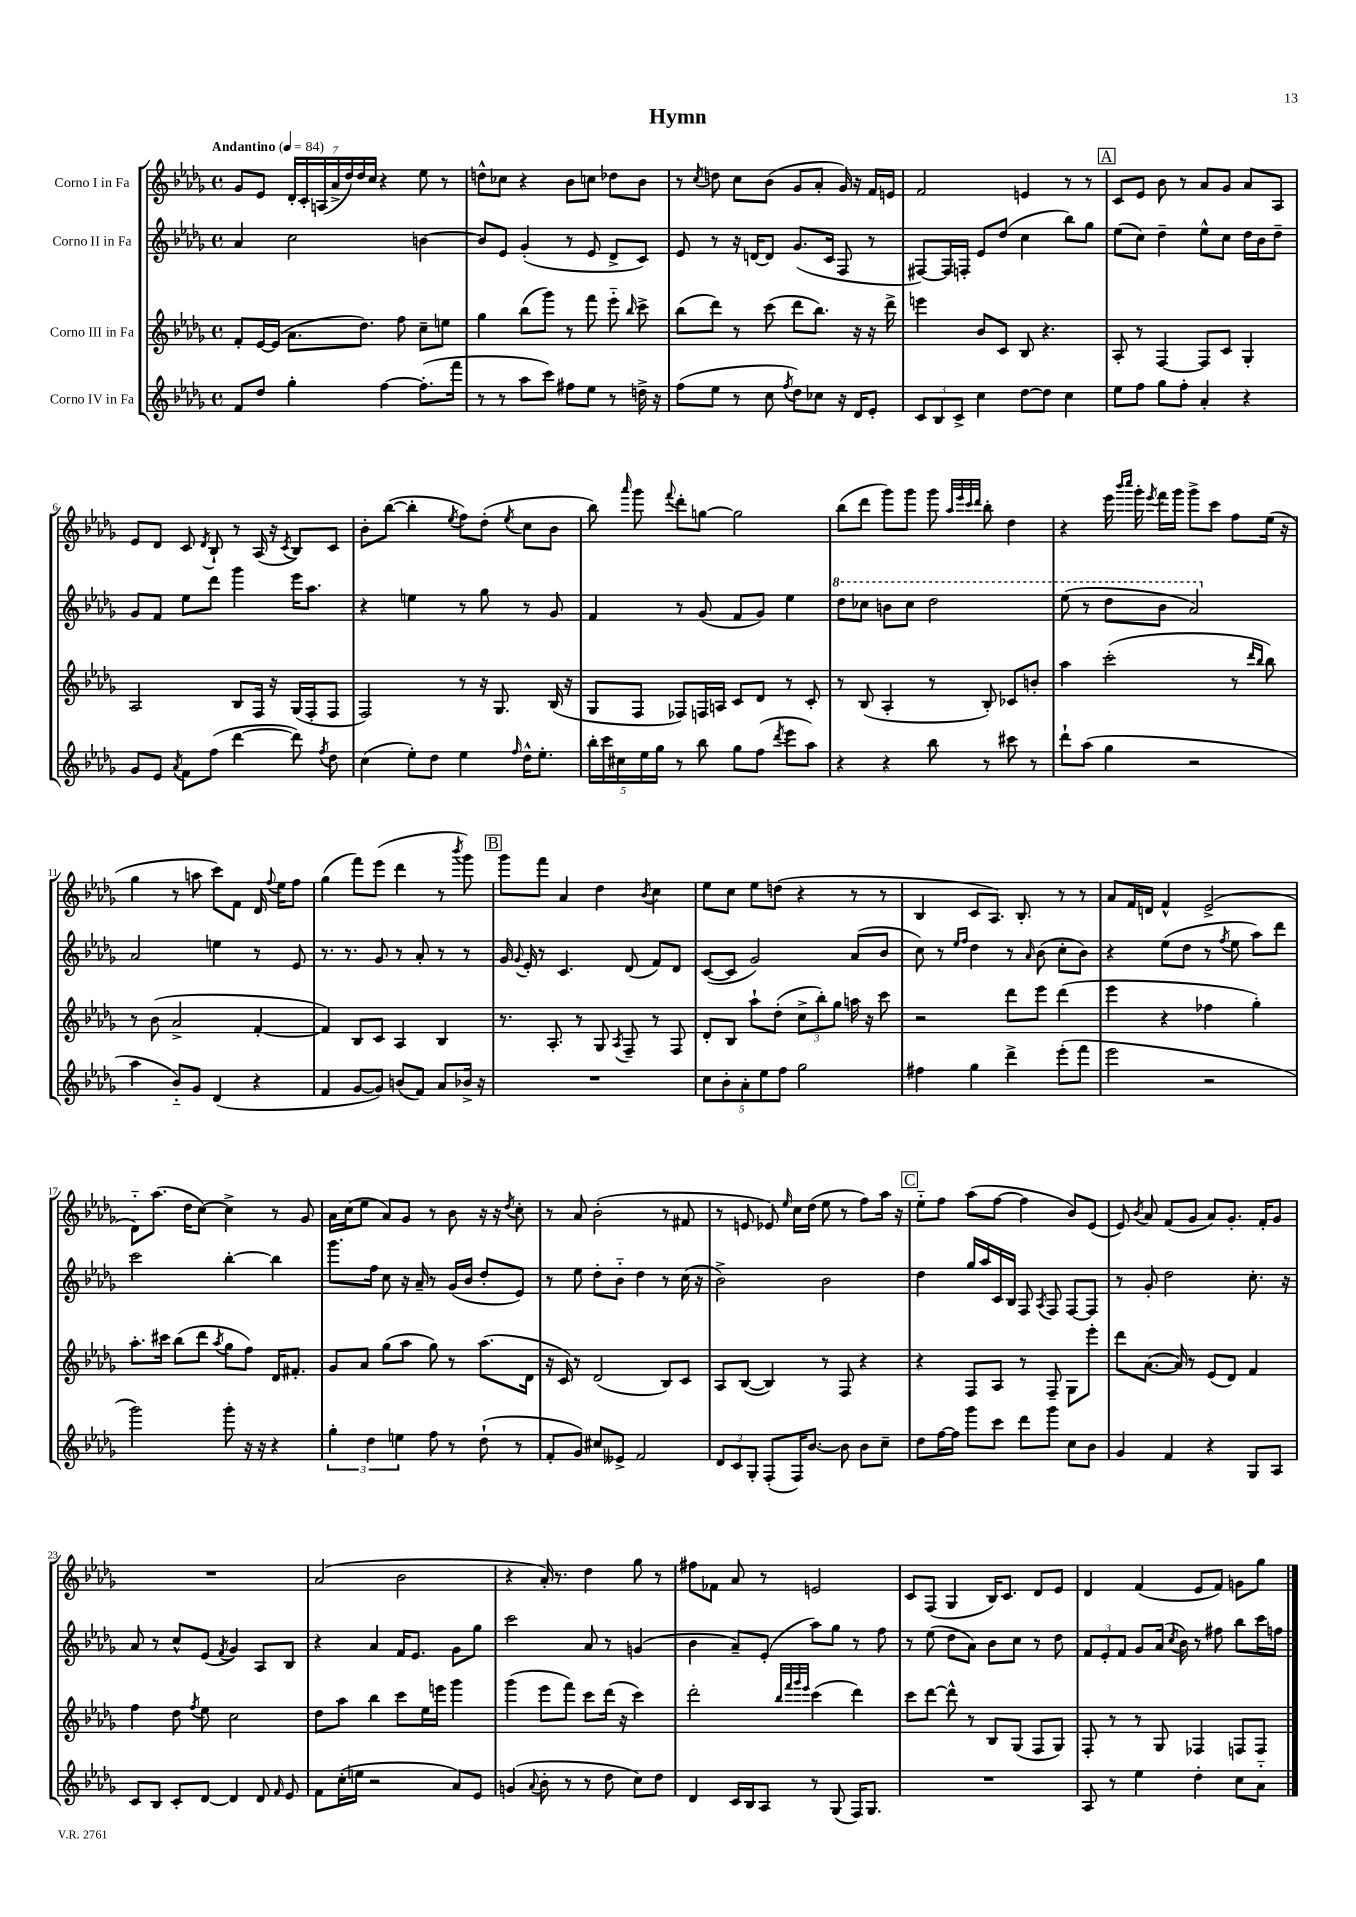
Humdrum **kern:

**kern	**kern	**kern	**kern
*staff4	*staff3	*staff2	*staff1
*clefG2	*clefG2	*clefG2	*clefG2
*k[b-e-a-d-g-]	*k[b-e-a-d-g-]	*k[b-e-a-d-g-]	*k[b-e-a-d-g-]
*M4/4	*M4/4	*M4/4	*M4/4
*met(c)	*met(c)	*met(c)	*met(c)
*MM84	*MM84	*MM84	*MM84
8f/L	8f'/L	4a-/	8g-/L
8dd-/J	[16e-/L	.	8e-/J
.	(16e-/]JJ	.	.
4gg-'\	8.a-\L	2cc\	28d-'/LL
.	.	.	28c'/
.	.	.	(28A/
.	.	.	28a-^/
.	.	.	28dd-/)
.	.	.	28dd-/
.	8.dd-\J)	.	.
.	.	.	28cc/JJ
[4ff\	.	.	4r
.	8ff\	.	.
(8.ff'\]L	8cc~\L	[4b\	8ee-\
.	8ee\J	.	8r
16fff\Jk	.	.	.
=	=	=	=
8r	4gg-\	8b/]L	8dd^^\L
8r	.	8e-/J	8cc-\J
8aa-\L	(8bb-\L	(4g-'/	4r
8ccc\J)	8ggg-\J)	.	.
8ff#\L	8r	8r	8b-\L
8ee-\J	8fff\	8e-/	8cc\J
8r	8eee-'~\	8d-^/L	8dd-\L
.	16qqbb-/	.	.
16dd^\	8ccc^\	8c/J)	8b-\J
16r	.	.	.
=	=	=	=
(8ff\L	(8bb-\L	8e-/	8r
.	.	.	8qcc/
8ee-\J	8ddd-\J)	8r	8dd\
8r	8r	16r	8cc\L
.	.	[16d/LK	.
8cc\	(8ccc\	8d/]J	(8b-\J
8qff/	.	.	.
8dd-\L)	8ddd-\L	(8.g-/L	8g-/L
8cc-\J	8.bb-\J)	.	8a-'/J
.	.	16c/Jk	.
16r	.	8F/	16g-/)
16d-/LK	16r	.	16r
8e-'/J	16r	8r	16f/LL
.	16ddd-^\	.	16e/JJ
=	=	=	=
12c/L	4eee\	[8F#/L)	2f/
12B-/	.	.	.
.	.	16F#/]L	.
12c^/J	.	.	.
.	.	16F'/JJ	.
4cc\	8b-/L	8e-/L	.
.	8c/J	(8dd-/J	.
[8dd-\L	8B-/	4cc\	4e/
8dd-\]J	4.r	.	.
4cc\	.	8bb-\L)	8r
.	.	8gg-\J	8r
=	=	=	=
8ee-\L	8A-'/	(8ee-\L	8c/L
8ff\J	8r	8cc\J)	8e-/J
8gg-\L	[4F/	4dd-~\	8b-\
8ff'\J	.	.	8r
4a-'/	8F/]L	8ee-^^\L	8a-/L
.	8c/J	8cc\J	8g-/J
4r	4G-'/	16dd-\LL	8a-/L
.	.	16b-\J	.
.	.	8dd-~\J	8A-/J
=	=	=	=
8g-/L	2A-/	8g-/L	8e-/L
8e-/J	.	8f/J	8d-/J
8qa-/	.	.	.
8f\L	.	8ee-\L	8c/
.	.	.	8qd-/
(8ff\J	.	8ddd-\J	8B-`/
[4ddd-\	8B-/L	4ggg-\	8r
.	16F/Jk	.	(16A-/
.	16r	.	16r
.	.	.	8qc/
8ddd-\])	(16G-/LL	16eee-\LK	8B-/L)
.	16F'/J	8.aa-\J	.
8qff/	.	.	.
8dd-\	8F/J	.	8c/J
=	=	=	=
(4cc\	2F/)	4r	8b-'\L
.	.	.	([8bb-\J
8ee-'\L)	.	4ee\	4bb-'\]
8dd-\J	.	.	.
.	.	.	8qee-/
4ee-\	8r	8r	8ff\L)
.	16r	8gg-\	(8dd-'\J
.	8.G-/	.	.
16qqff/	.	.	8qee-/
16dd-^^\LK	.	8r	8cc\L
8.ee-'\J	.	.	.
.	(16B-/	8g-/	8b-\J
.	16r	.	.
=	=	=	=
20bb-'\LL	8G-/L	4f/	8bb-\)
20ccc\	.	.	.
20cc#\	.	.	.
.	.	.	16qqaaa-/
.	8F/J	.	8ggg-\
20ee-\	.	.	.
20gg-\JJ	.	.	.
.	.	.	8qqfff/
8r	8F-/L)	8r	8ddd-'\L
8bb-\	16F/L	(8g-/	[8gg\J
.	16A/JJ	.	.
8gg-\L	8c/L	8f/L	2gg\]
(8ff\J	8d-/J	8g-/J)	.
8qddd-/	.	.	.
8eee-\L	8r	4ee-\	.
8aa-\J)	8c'/	.	.
=	=	=	=
4r	8r	8ddd-\L	(8bb-\L
.	(8B-/	8ccc-\J	8ddd-\J
4r	4A-'/	8bb\L	8ggg-\L)
.	.	8ccc-\J	8ggg-\J
8bb-\	8r	2ddd-\	8ggg-\
.	.	.	32qqaa-/LLL
.	.	.	32qqeee-/
.	.	.	32qqccc/
.	.	.	32qqddd-/JJJ
8r	8B-'/)	.	8bb-'\
8ccc#\	8c-/L	.	4dd-\
8r	8b'/J	.	.
=	=	=	=
8ddd-`\L	4aa-\	(8eee-\	4r
(8aa-\J	.	8r	.
4gg-\	(2ccc'\	8ddd-\L	16eee-\
.	.	.	16qqbbb-/LL
.	.	.	16qqcccc/JJ
.	.	.	16ggg-'\
.	.	.	8qeee-/
.	.	8bb-\J	16fff\LL
.	.	.	16ggg-\JJ
2r	.	2aa-/)	8ggg-^\L
.	.	.	8ccc\J
.	8r	.	8ff\L
.	16qqddd-/LL	.	.
.	16qqbb-/JJ	.	.
.	8bb-\)	.	(16ee-\Jk
.	.	.	16r
=	=	=	=
4aa-\	8r	2a-/	4gg-\
.	(8b-\	.	.
8b-'~/L)	2a-^/	.	8r
8g-/J	.	.	8aa\
(4d-/	.	4ee\	8ccc\L)
.	.	.	8f\J
4r	[4f'/	8r	16d-/
.	.	.	8qqff/
.	.	.	16ee-\LK
.	.	8e-/	8ff\J
=	=	=	=
4f/	4f/])	8.r	(4gg-\
.	.	8.r	.
[8g-/L	8B-/L	.	8fff\L)
8g-/]J)	8c/J	8g-/	(8eee-\J
(8b/L	4A-/	8r	4ddd-\
8f/J)	.	8a-'/	.
8a-/L	4B-/	8r	8r
.	.	.	8qbbb-/
16b-^/Jk	.	8r	8ggg-\)
16r	.	.	.
=	=	=	=
1r	8.r	16g-/	8ggg-\L
.	.	8qqg-/	.
.	.	16e-'/	.
.	.	8r	8fff\J
.	8.A-'/	.	.
.	.	4.c/	4a-/
.	8r	.	.
.	8G-/	.	4dd-\
.	8qA-/	.	.
.	8F~/	(8d-/	.
.	.	.	8qb-/
.	8r	8f/L)	4cc\
.	8F/	8d-/J	.
=	=	=	=
10cc\L	8d-'/L	([8c/L	8ee-\L
10b-'\	.	.	.
.	8B-/J	8c/]J	8cc\J
10a-'\	.	.	.
.	8aa-`\L	2g-/)	8ee-\L
10ee-\	.	.	.
.	(8dd-'\J	.	(8dd\J
10ff\J	.	.	.
2gg-\	12cc^\L	.	4r
.	12bb-'\)	.	.
.	12gg-\J	.	.
.	16aa\	(8a-/L	8r
.	16r	.	.
.	8ccc\	8b-/J	8r
=	=	=	=
4ff#\	2r	8cc\)	4B-/
.	.	8r	.
.	.	16qqee-/LL	.
.	.	16qqff/JJ	.
4gg-\	.	4dd-\	8c/L
.	.	.	8.A-/J)
4ddd-^\	8ddd-\L	8r	.
.	.	.	8.B-'/
.	.	16qqa-/	.
.	8eee-\J	(8b-\	.
(8eee-'\L	(4ddd-\	8cc'\L	8r
8fff\J	.	8b-\J)	8r
=	=	=	=
2eee-\	4eee-\	4r	8a-/L
.	.	.	16f/L
.	.	.	16d/JJ
.	4r	(8ee-\L	4f^^/
.	.	8dd-\J	.
2r	4ff-\	8r	(2e-^/
.	.	8qff/	.
.	.	8ee-\	.
.	4gg-'\)	8aa-\L)	.
.	.	8ddd-\J	.
=	=	=	=
2ggg-\)	8.aa-'\L	2ccc\	8d-'~\L)
.	.	.	(8.aa-\J
.	16ccc#\Jk	.	.
.	(8bb-\L	.	.
.	.	.	16dd-\LK
.	8ddd-\J	.	[8cc\J)
.	8qaa-/	.	.
8ggg-'\	8gg-\L	[4bb-'\	4cc^\]
16r	8ff\J)	.	.
16r	.	.	.
4r	16d-/LK	4bb-\]	8r
.	8.f#'/J	.	.
.	.	.	8g-/
=	=	=	=
6gg-'\	8g-/L	8.ggg-\L	16a-\LL
.	.	.	(16cc\J
.	8a-/J	.	8ee-\J
6dd-\	.	.	.
.	.	16ff\Jk	.
.	(8gg-\L	8cc\	8a-/L)
6ee\	.	.	.
.	8aa-\J	16r	8g-/J
.	.	16a-~/	.
8ff\	8gg-\)	8r	8r
8r	8r	(16g-/LL	8b-\
.	.	16b-/JJ	.
(8dd-`\	(8.aa-\L	8dd-'/L	16r
.	.	.	16r
.	.	.	8qdd-/
8r	.	8e-/J)	8cc'\
.	16d-\Jk	.	.
=	=	=	=
8f'/L	16r	8r	8r
.	16c/)	.	.
8g-/J)	8r	8ee-\	8a-/
8cc#/L	(2d-/	8dd-'\L	(2b-'\
8e--^/J	.	8b-'~\J	.
2f/	.	4dd-\	.
.	8B-/L)	8r	8r
.	8c/J	(16cc\	8f#/
.	.	16r	.
=	=	=	=
12d-/L	8A-/L	2b-^\)	8r
12c/	.	.	.
.	([8B-/J	.	8e/
12G-'/J	.	.	.
(8F'/L	4B-/])	.	8e-/)
.	.	.	16qqee-/
16F/K)	.	.	16cc\LL
[8.b-/J	.	.	(16dd-\JJ
.	8r	2b-\	8ee-\
8b-\]	8F/	.	8r
8b-\L	4r	.	8ff\L)
8cc~\J	.	.	16aa-\Jk
.	.	.	16r
=	=	=	=
8dd-\L	4r	4dd-\	8ee-'~\L
[16ff\L	.	.	8ff\J
16ff\]JJ	.	.	.
8ggg-\L	8F/L	16gg-/LL	(8aa-\L
.	.	16aa-/	.
8ccc\J	8A-/J	16c/	[8ff\J
.	.	16B-/JJ	.
8ddd-\L	8r	8F/	4ff\]
.	.	8qA-/	.
8ggg-\J	8F~/	8F/	.
8cc\L	8G-\L	[8F/L	8b-/L)
8b-\J	8eee-'\J	8F/]J	(8e-/J
=	=	=	=
4g-/	8ddd-\L	8r	8e-/)
.	.	.	8qb-/
.	([8.a-\J	8g-'/	8a-/
4f/	.	2dd-\	(8f/L
.	16a-/])	.	.
.	8r	.	8g-/J
4r	(8e-/L	.	8a-/L)
.	8d-/J)	.	8.g-'/J
8G-/L	4f/	8.cc'\	.
.	.	.	16f'/LK
8A-/J	.	.	8g-/J
.	.	16r	.
=	=	=	=
8c/L	4ff\	8a-/	1r
8B-/J	.	8r	.
8c'/L	8dd-\	8cc^^/L	.
.	8qff/	.	.
[8d-/J	8ee-\	(8e-/J	.
.	.	8qf/	.
4d-/]	2cc\	4g-/)	.
8d-/	.	8A-/L	.
16qqf/	.	.	.
8e-/	.	8B-/J	.
=	=	=	=
8f\L	8dd-\L	4r	(2a-/
(16cc'\L	8aa-\J	.	.
16ee\JJ	.	.	.
2r	4bb-\	4a-/	.
.	8ccc\L	16f/LK	2b-\
.	.	8.e-/J	.
.	16ee-\L	.	.
.	16eee\JJ	.	.
8a-/L)	4ggg-\	8g-\L	.
8e-/J	.	8gg-\J	.
=	=	=	=
(4g/	(4ggg-\	2ccc\	4r
8qqa-/	.	.	.
8b-'\	8eee-\L	.	16a-'/)
.	.	.	8.r
8r	8fff\J)	.	.
8r	8ccc\L	8a-/	4dd-\
8dd-\	(16ddd-\Jk	8r	.
.	16r	.	.
8cc\L)	4ccc\)	(4g/	8gg-\
8dd-\J	.	.	8r
=	=	=	=
4d-/	2ddd-'\	4b-\	8ff#\L
.	.	.	8f-\J
16c/LL	.	8a-~/L)	8a-/
16B-/J	.	.	.
8A-/J	.	(8e-'/J	8r
.	32qqbb-/LLL	.	.
.	32qqfff/	.	.
.	32qqggg-/	.	.
.	32qqeee-/JJJ	.	.
8r	(4ccc\	8aa-\L)	2e/
(8G-/	.	8gg-\J	.
16F/LK)	4ddd-\)	8r	.
8.G-/J	.	.	.
.	.	8ff\	.
=	=	=	=
1r	8ccc\L	8r	8c/L
.	[8ddd-\J	(8ee-\	(8F/J
.	8ddd-^^\]	8dd-\L	4G-/
.	8r	8a-\J)	.
.	8B-/L	8b-\L	16B-/LK)
.	.	.	8.c/J
.	(8G-/J	8cc\J	.
.	8F/L	8r	8d-/L
.	8G-/J)	8dd-\	8e-/J
=	=	=	=
8A-/	8F'/	12f/L	4d-/
.	.	12e-'/	.
8r	8r	.	.
.	.	12f/J	.
4ee-\	8r	8g-/L	(4f/
.	8G-/	(16a-/Jk	.
.	.	8qcc/	.
.	.	16b-\)	.
4dd-'\	4F-/	8r	8e-/L
.	.	8ff#\	8f/J)
8cc\L	8F/L	8bb-\L	8g\L
8a-'~\J	8F/J	16ccc\L	8gg-\J
.	.	16ff\JJ	.
==	==	==	==
*-	*-	*-	*-
